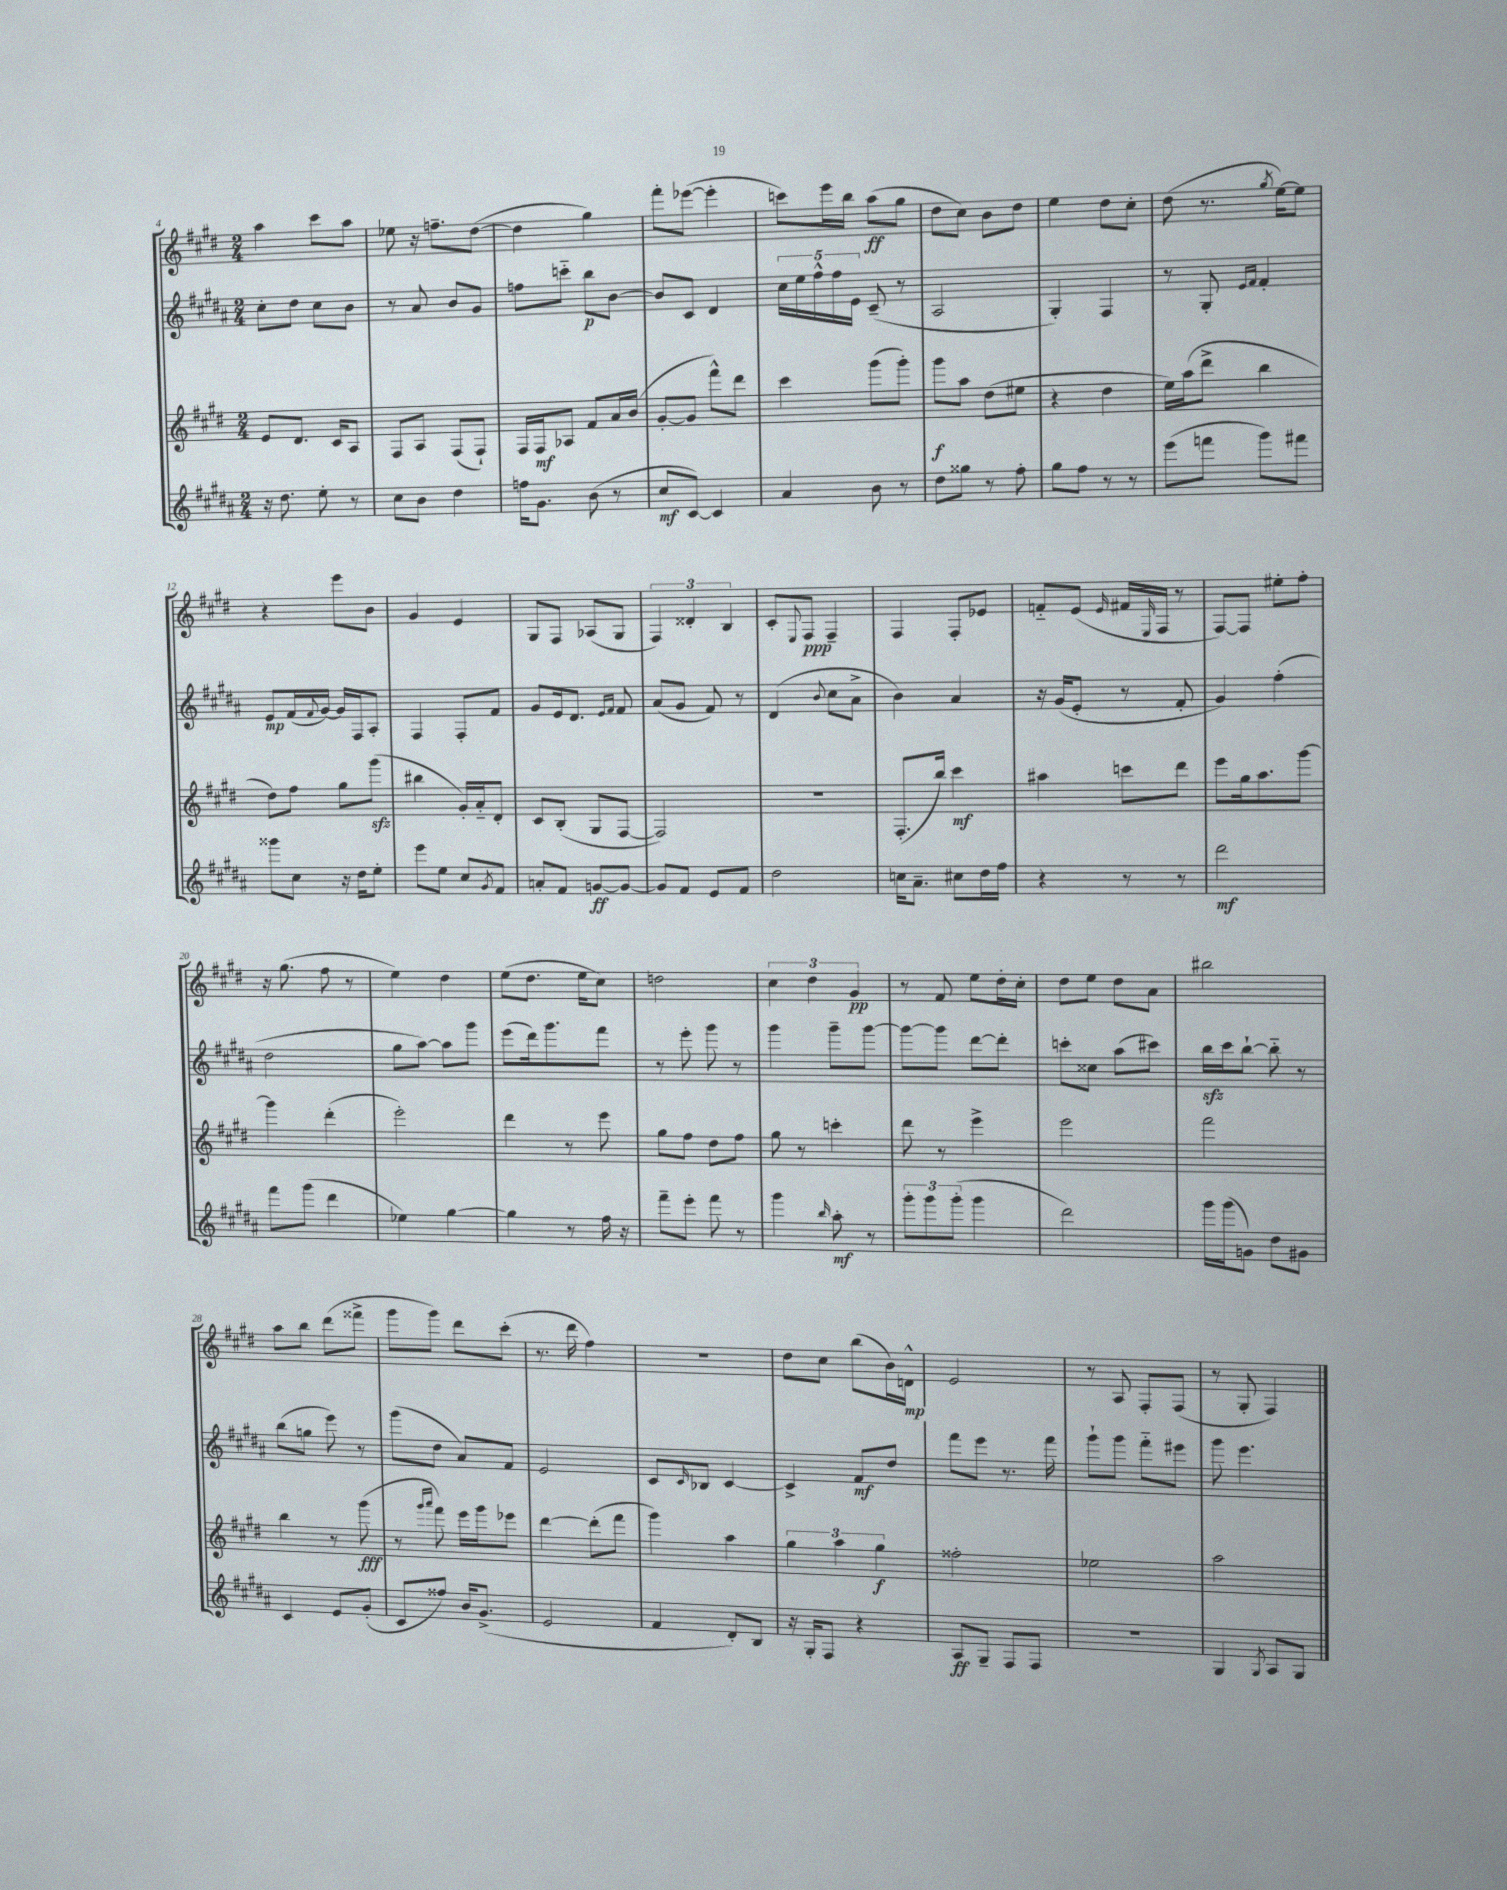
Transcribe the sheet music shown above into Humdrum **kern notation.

**kern	**kern	**kern	**kern
*staff4	*staff3	*staff2	*staff1
*clefG2	*clefG2	*clefG2	*clefG2
*k[f#c#g#d#a#]	*k[f#c#g#d#]	*k[f#c#g#d#a#]	*k[f#c#g#d#]
*M2/4	*M2/4	*M2/4	*M2/4
16r	8e	8cc#'	4aa
8.dd#	.	.	.
.	8.d#	8dd#	.
8ee'	.	8cc#	8ccc#
.	16c#	.	.
8r	8A	8b	8aa
=	=	=	=
8cc#	8F#	8r	8ee-
8b	8A	8a#	16r
.	.	.	8.ff~
4dd#	(8F#	8b	.
.	8F#`)	8g#	([8dd#
=	=	=	=
16ff	16F#	8ff	4dd#]
8.g#	16F#	.	.
.	8A-	8ccc'~	.
(8b	8f#	8bb	4gg#)
8r	16a	[8b	.
.	(16b	.	.
=	=	=	=
8cc#	[8g#'	8b]	8fff#'
[8c#)	8g#]	8c#	([8eee-
4c#]	8fff#^^)	4d#	4eee-']
.	8ddd#	.	.
=	=	=	=
4a#	4ccc#	20cc#	8ccc)
.	.	20ee	.
.	.	20ff#^^	.
.	.	.	16eee
.	.	20ff#	.
.	.	.	16bb
.	.	20e	.
8b	(8ggg#	(8c#~	(8aa
8r	8ggg#')	8r	8gg#
=	=	=	=
8dd#	8ggg#	2A#	8dd#
8gg##	8aa	.	8cc#)
8r	(8dd#	.	8b
8ff#'	8ee#	.	8dd#
=	=	=	=
8gg#	4r	4G#')	4ee
8ff#	.	.	.
8r	4dd#	4F#	8dd#
8r	.	.	8cc#'
=	=	=	=
(8eee	16ee)	8r	(8dd#
.	(16aa	.	.
8fff	8ddd#^	8G#'	8.r
.	.	16qqe	.
.	.	16qqf#	.
8ggg#)	4bb	4f#'	.
.	.	.	8qgg#
.	.	.	[16ee)
8fff#	.	.	8ee]
=	=	=	=
8ggg##	8dd#)	8e	4r
8cc#	8ff#	(16f#	.
.	.	8qqf#	.
.	.	[16g#)	.
16r	8gg#	16g#]	8eee
16dd#	.	16F#	.
8ee'	(8ggg#	8A#'	8b
=	=	=	=
8eee	4bb#	4F#	4g#
8ee	.	.	.
8cc#	16g#')	8F#'	4e
.	16a'~	.	.
8qg#	.	.	.
8f#	8d#'	8f#	.
=	=	=	=
8a'	8c#	8g#	8G#
8f#	(8B'	16e	8F#
.	.	8.d#	.
[8g	8G#	.	(8A-
.	.	16qqe	.
.	.	16qqf#	.
8g_	[8F#	8f#	8G#
=	=	=	=
8g]	2F#])	(8a#	6F#)
8f#	.	8g#	.
.	.	.	6d##'
8e	.	8f#)	.
.	.	.	6B
8f#	.	8r	.
=	=	=	=
2dd#	2r	(4d#	8c#'
.	.	.	8qqE
.	.	.	8F#
.	.	8qqb	.
.	.	8cc#	4F#~
.	.	8a#^	.
=	=	=	=
16cc	(8.F#'	4b)	4F#
8.a#~	.	.	.
.	16bb)	.	.
8cc#	4ccc#	4a#	8F#'
16dd#	.	.	8e-
16ff#	.	.	.
=	=	=	=
4r	4aa#	16r	8f'~
.	.	(16g#	.
.	.	8e'	(8e
.	.	.	16qqe
8r	8ccc	8r	16f#
.	.	.	16qqE
.	.	.	16F#
8r	8ddd#	8f#'	8r
=	=	=	=
2ddd#	8eee	4g#)	[8F#)
.	16gg#	.	8F#]
.	8.aa	.	.
.	.	(4ff#'	8ee#'
.	[8ggg#	.	8ff#'
=	=	=	=
8fff#	4ggg#]	2dd#	16r
.	.	.	(8.gg#
(8ggg#	.	.	.
4ddd#	(4ddd#'	.	8ff#
.	.	.	8r
=	=	=	=
4ee-)	2eee')	8gg#	4ee)
.	.	[8aa#)	.
[4gg#	.	8aa#]	4dd#
.	.	8ggg#	.
=	=	=	=
4gg#]	4ddd#	(8eee	(8ee
.	.	16ddd#)	8.dd#
.	.	8.ggg#	.
8r	8r	.	.
.	.	.	16ee
16ff#	8eee	8fff#	8cc#)
16r	.	.	.
=	=	=	=
8fff#~	8gg#	8r	2dd
8eee'	8ff#	8eee'	.
8fff#	8dd#	8ggg#	.
8r	8ff#	8r	.
=	=	=	=
4ggg#	8gg#	4ggg#	6cc#
.	8r	.	.
.	.	.	6dd#
16qqbb	.	.	.
8aa#'	4ccc'	8ggg#~	.
.	.	.	6g#
8r	.	[8ggg#	.
=	=	=	=
12ggg#'	8ddd#	8ggg#_	8r
12ggg#	.	.	.
.	8r	8ggg#]	8f#
(12ggg#'	.	.	.
4ggg#	4eee^	[8ddd#	8ee
.	.	8ddd#']	16dd#'
.	.	.	16cc#'
=	=	=	=
2ddd#)	2eee	8ccc'	8dd#
.	.	8cc##	8ee
.	.	(8aa#	8dd#
.	.	8ccc#)	8a
=	=	=	=
16ggg#	2fff#	16bb	2bb#
(16ggg#	.	16ccc#	.
8g)	.	[8bb`	.
8dd#	.	8bb'~]	.
8g#	.	8r	.
=	=	=	=
4c#	4bb	(8bb	8aa
.	.	8gg	8bb
8e	8r	8eee)	(8ddd#
(8g#'	(8ggg#	8r	8fff##^
=	=	=	=
8c#	8r	(8ggg#	8ggg#
.	16qqggg#	.	.
.	16qqaaa	.	.
8ff##)	8fff#)	8dd#	8ggg#)
16b	16eee	8a#)	8ddd#
(8.g#^	16ggg#	.	.
.	8eee-	8f#	(8ccc#'
=	=	=	=
2e	[4ddd#	2e	8.r
.	.	.	16ddd#
.	(8ddd#']	.	4ff#)
.	8fff#	.	.
=	=	=	=
4f#	4ggg#)	8c#	2r
.	.	16qqc#	.
.	.	8B-	.
8d#')	4aa	[4c#	.
8B	.	.	.
=	=	=	=
16r	6gg#	4c#^]	8dd#
16G#'	.	.	.
8F#	.	.	8cc#
.	6aa	.	.
4r	.	8f#	(8bb
.	6gg#	.	.
.	.	8dd#	16b)
.	.	.	16d^^
=	=	=	=
8A#	2ff##'	8fff#	2e
8G#~	.	8eee	.
8F#	.	8.r	.
8F#	.	.	.
.	.	16fff#	.
=	=	=	=
2r	2ee-	8ggg#`	8r
.	.	8ggg#	8A
.	.	8fff#'~	8F#'
.	.	8eee#	(8F#
=	=	=	=
4G#	2aa	8ggg#	8r
.	.	4.eee	8G#'
8qG#	.	.	.
8A#	.	.	4F#)
8G#	.	.	.
==	==	==	==
*-	*-	*-	*-
